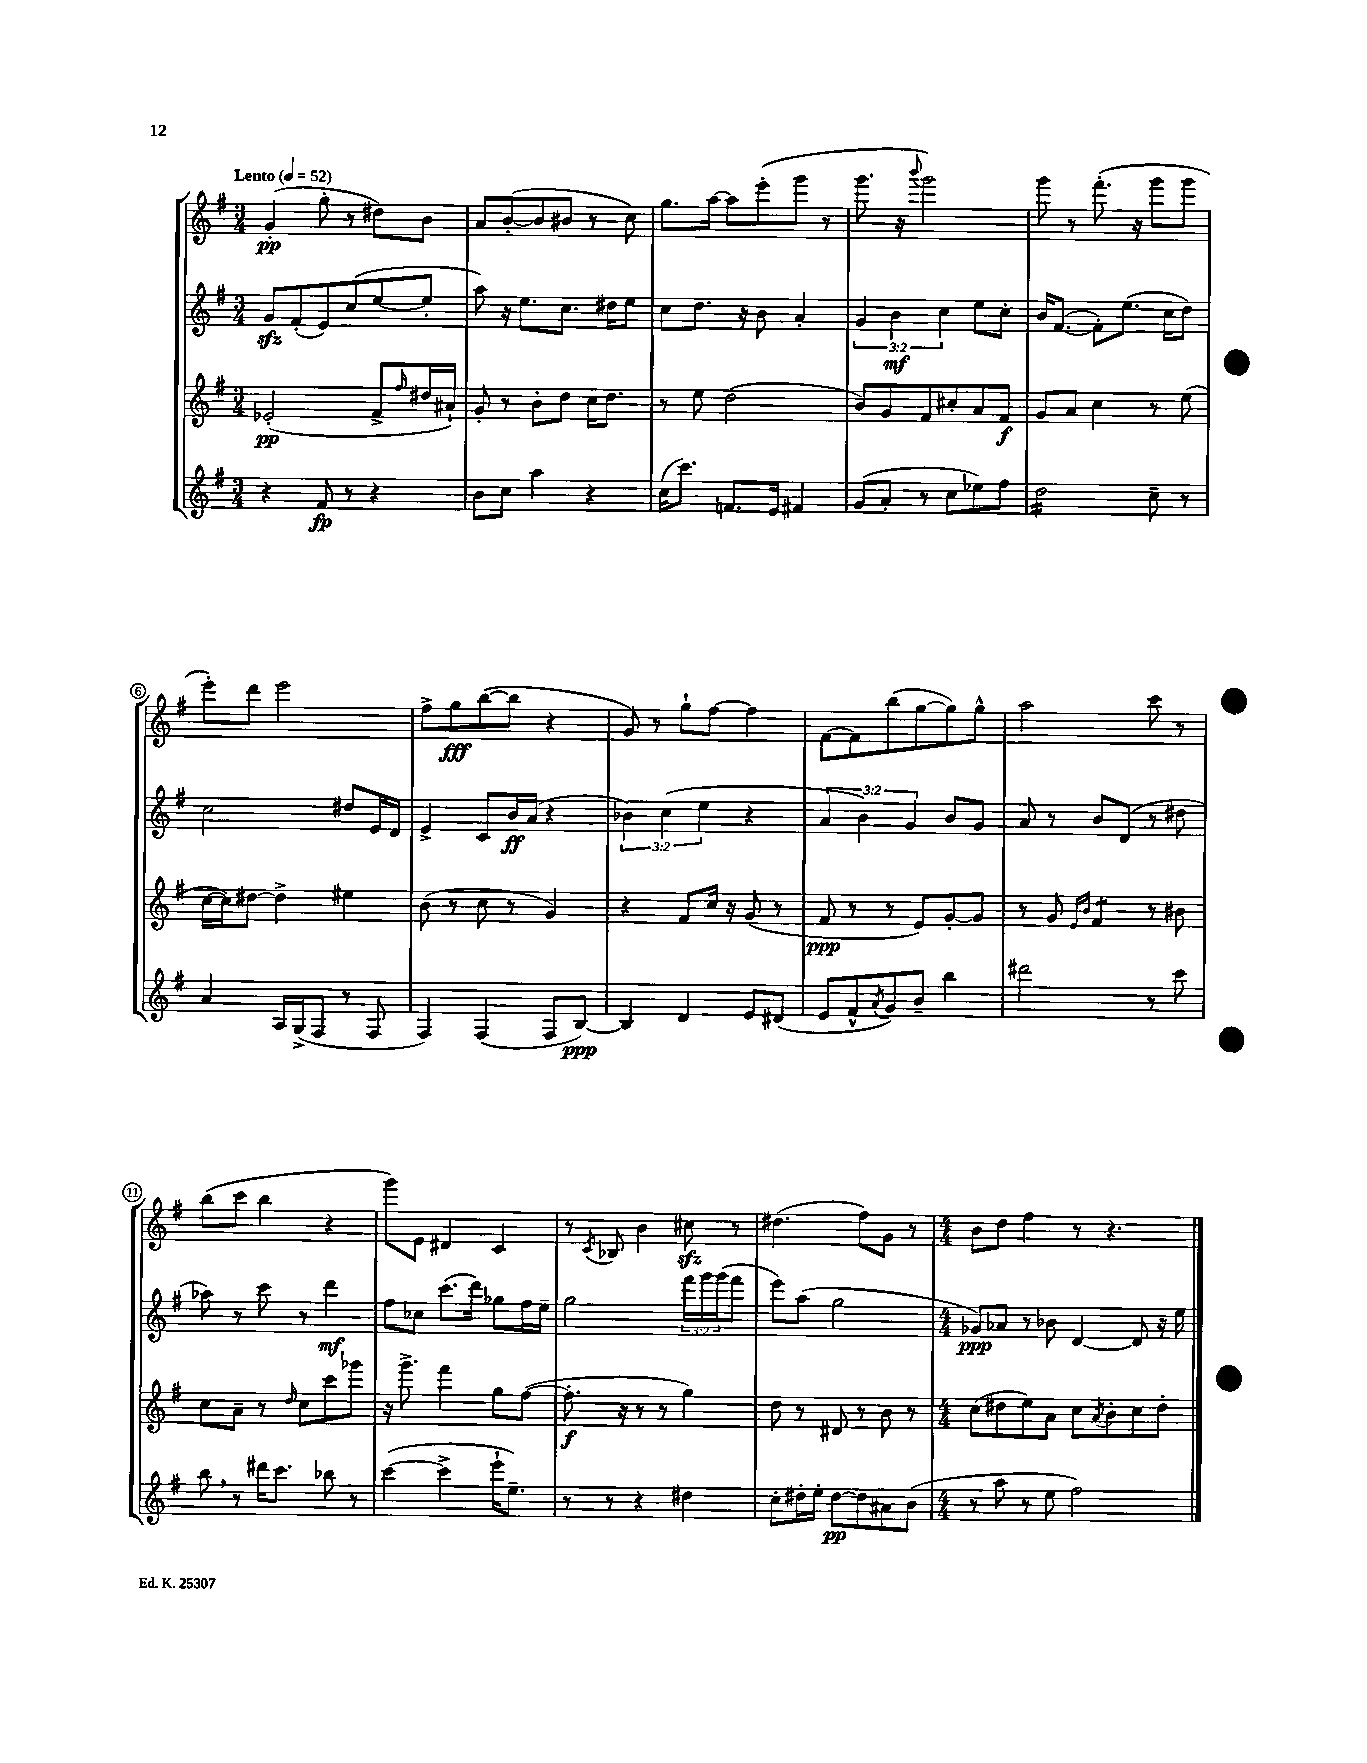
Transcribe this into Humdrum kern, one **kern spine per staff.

**kern	**dynam	**kern	**dynam	**kern	**dynam	**kern	**dynam
*part4	*part4	*part3	*part3	*part2	*part2	*part1	*part1
*staff4	*staff4	*staff3	*staff3	*staff2	*staff2	*staff1	*staff1
*clefG2	*	*clefG2	*	*clefG2	*	*clefG2	*
*k[f#]	*	*k[f#]	*	*k[f#]	*	*k[f#]	*
*M3/4	*	*M3/4	*	*M3/4	*	*M3/4	*
*MM52	*	*MM52	*	*MM52	*	*MM52	*
=1	=1	=1	=1	=1	=1	=1	=1
!	!	!	!	!	!	!LO:TX:a:B:t=Lento	!
4r	.	(2e-X'/	pp	8gzz/L	.	(4g'/	pp
.	.	.	.	(8f#'/	.	.	.
8f#/	fp	.	.	8e/)	.	8gg'\	.
8r	.	.	.	(8cc/	.	8r	.
4r	.	8f#^/L	.	[8ee/	.	8dd#X\L)	.
.	.	16qqff#/	.	.	.	.	.
.	.	16dd#X/L	.	8ee'/J]	.	8b\J	.
.	.	16a#X`/JJ)	.	.	.	.	.
=2	=2	=2	=2	=2	=2	=2	=2
8b\L	.	8g'/	.	8aa\)	.	8a/L	.
8cc\J	.	8r	.	16r	.	([8b'/	.
.	.	.	.	8.ee\L	.	.	.
4aa\	.	8b'\L	.	.	.	8b/]	.
.	.	8dd\J	.	8.cc\J	.	8b#X/J	.
4r	.	16cc\KL	.	.	.	8r	.
.	.	8.dd\J	.	16dd#X\KL	.	.	.
.	.	.	.	8ee\J	.	8cc\)	.
=3	=3	=3	=3	=3	=3	=3	=3
(16cc\KL	.	8r	.	8cc\L	.	8.gg\L	.
8.ccc\J)	.	.	.	.	.	.	.
.	.	8ee\	.	8.dd\J	.	.	.
.	.	.	.	.	.	[16aa\Jk	.
8.fn/L	.	(2dd\	.	.	.	8aa\L]	.
.	.	.	.	16r	.	.	.
.	.	.	.	8b\	.	(8eee'\	.
16e/Jk	.	.	.	.	.	.	.
4f#X/	.	.	.	4a'/	.	8ggg\J	.
.	.	.	.	.	.	8r	.
=4	=4	=4	=4	=4	=4	=4	=4
(8g/L	.	8b/L)	.	6g/	.	8.ggg\	.
8a'/J	.	8g/	.	.	.	.	.
.	.	.	.	6b\	mf	.	.
.	.	.	.	.	.	16r	.
.	.	.	.	.	.	8qqbbb/	.
8r	.	8f#/	.	.	.	2ggg\)	.
.	.	.	.	6cc\	.	.	.
8cc\L	.	8cc#X'/	.	.	.	.	.
8ee-X\)	.	8a/	.	8ee\L	.	.	.
8ff#\J	.	8f#/J	f	8cc'\J	.	.	.
=5	=5	=5	=5	=5	=5	=5	=5
*tremolo	*	*	*	*	*	*	*
16dd\LL	.	8g/L	.	16b/KL	.	8ggg\	.
16dd\	.	.	.	([8.f#/J	.	.	.
16dd\	.	8a/J	.	.	.	8r	.
16dd\	.	.	.	.	.	.	.
16dd\	.	4cc\	.	8f#'\L])	.	(8.fff#'\	.
16dd\	.	.	.	.	.	.	.
16dd\	.	.	.	(8.ee\J	.	.	.
16dd\JJ	.	.	.	.	.	16r	.
*Xtremolo	*	*	*	*	*	*	*
8cc~\	.	8r	.	.	.	8ggg\L	.
.	.	.	.	16cc\KL	.	.	.
8r	.	(8ee\	.	8dd\J)	.	8ggg\J	.
!!LO:LB:g=z
=6	=6	=6	=6	=6	=6	=6	=6
4a/	.	[16cc\LL	.	2cc\	.	8eee'\L)	.
.	.	16cc\J])	.	.	.	.	.
.	.	[8dd#X\J	.	.	.	8ddd\J	.
16A/LL	.	4dd#^\]	.	.	.	2eee\	.
(16G^/J	.	.	.	.	.	.	.
8F#/J	.	.	.	.	.	.	.
8r	.	4ee#X\	.	8dd#X/L	.	.	.
8F#/	.	.	.	16e/L	.	.	.
.	.	.	.	16d/JJ	.	.	.
=7	=7	=7	=7	=7	=7	=7	=7
4F#/)	.	(8b\	.	4e^/	.	8ff#^\L	.
.	.	8r	.	.	.	8gg\	fff
(4F#/	.	8cc\	.	8c/L	.	([8bb\	.
.	.	8r	.	16b/L	ff	8bb\J]	.
.	.	.	.	(16a/JJ	.	.	.
8F#/L	.	4g/)	.	4r	.	4r	.
[8B/J)	ppp	.	.	.	.	.	.
=8	=8	=8	=8	=8	=8	=8	=8
4B/]	.	4r	.	6b-X\)	.	8g/)	.
.	.	.	.	.	.	8r	.
.	.	.	.	(6cc\	.	.	.
4d/	.	8f#/L	.	.	.	8gg`\L	.
.	.	.	.	6ee\	.	.	.
.	.	16cc/Jk	.	.	.	[8ff#\J	.
.	.	16r	.	.	.	.	.
8e/L	.	(8g/	.	4r	.	4ff#\]	.
(8d#X/J	.	8r	.	.	.	.	.
=9	=9	=9	=9	=9	=9	=9	=9
8e/L	.	8f#/	ppp	6a/	.	[8f#\L	.
8f#^^/	.	8r	.	.	.	8f#\]	.
.	.	.	.	6b\)	.	.	.
8qa/	.	.	.	.	.	.	.
8g/)	.	8r	.	.	.	(8bb\	.
.	.	.	.	6g/	.	.	.
8b~/J	.	8e/L)	.	.	.	[8gg\	.
4bb\	.	[8g'/	.	8b/L	.	8gg\])	.
.	.	8g/J]	.	8g/J	.	8gg^^\J	.
=10	=10	=10	=10	=10	=10	=10	=10
2ddd#X\	.	8r	.	8a/	.	2aa\	.
.	.	8g/	.	8r	.	.	.
.	.	16qqe/LL	.	.	.	.	.
.	.	16qqb/JJ	.	.	.	.	.
*	*	*tremolo	*	*	*	*	*
.	.	8f#/L	.	8b/L	.	.	.
.	.	8f#/J	.	(8d/J	.	.	.
*	*	*Xtremolo	*	*	*	*	*
8r	.	8r	.	8r	.	8ccc\	.
8ccc\	.	8b#X\	.	8dd#X\	.	8r	.
!!LO:LB:g=z
=11	=11	=11	=11	=11	=11	=11	=11
8bb,\	.	8cc\L	.	8aa-X\)	.	(8bb\L	.
8r	.	8a~\J	.	8r	.	8ccc\J	.
16ddd#X\KL	.	8r	.	8ccc\	.	4bb\	.
8.ccc\J	.	.	.	.	.	.	.
.	.	16qqdd/	.	.	.	.	.
.	.	8cc\L	.	8r	.	.	.
8bb-X\	.	8ccc\	.	4ddd\	mf	4r	.
8r	.	8ggg-X\J	.	.	.	.	.
=12	=12	=12	=12	=12	=12	=12	=12
([4ccc\	.	16r	.	8ff#\L	.	8ggg\L)	.
.	.	8.ggg^\	.	.	.	.	.
.	.	.	.	8cc-X\J	.	8e\J	.
4ccc^\]	.	4fff#\	.	(8.ccc\L	.	4d#X/	.
.	.	.	.	16ddd\Jk)	.	.	.
16eee`\KL	.	8gg\L	.	8gg-X\L	.	4c/	.
8.ee~\J)	.	.	.	.	.	.	.
.	.	([8ff#\J	.	16ff#\L	.	.	.
.	.	.	.	16ee~\JJ	.	.	.
=13	=13	=13	=13	=13	=13	=13	=13
8r	.	8.ff#'\]	f	2gg\	.	8r	.
.	.	.	.	.	.	8qc/	.
8r	.	.	.	.	.	8B-X/	.
.	.	16r	.	.	.	.	.
4r	.	8r	.	.	.	4b\	.
.	.	8r	.	.	.	.	.
4dd#X\	.	4gg\)	.	24fff#\LL	.	8cc#Xzz\	.
.	.	.	.	24ggg\	.	.	.
.	.	.	.	(24ggg\J	.	.	.
.	.	.	.	8fff#\J	.	8r	.
=14	=14	=14	=14	=14	=14	=14	=14
8cc'\L	.	8dd\	.	8eee\L)	.	(4.dd#X\	.
16dd#X'\L	.	8r	.	(8aa\J	.	.	.
16ee'\JJ	.	.	.	.	.	.	.
[8dd#\L	pp	8d#X/	.	2gg\	.	.	.
8dd#\]	.	8r	.	.	.	8ff#\L)	.
8a#X\	.	8b\	.	.	.	8g\J	.
(8b\J	.	8r	.	.	.	8r	.
=15	=15	=15	=15	=15	=15	=15	=15
*M4/4	*	*M4/4	*	*M4/4	*	*M4/4	*
8r	.	(8cc\L	.	8g-X/L)	ppp	8b\L	.
8aa\	.	8dd#X\	.	8a-X/J	.	8dd\J	.
8r	.	8ee\)	.	8r	.	4ff#\	.
8ee\	.	8a\J	.	8b-X\	.	.	.
2ff#\)	.	8cc\L	.	[4d/	.	8r	.
.	.	8qa/	.	.	.	.	.
.	.	8b'\	.	.	.	4.r	.
.	.	8cc\	.	8d/]	.	.	.
.	.	8dd#'\J	.	16r	.	.	.
.	.	.	.	16ee\	.	.	.
==	==	==	==	==	==	==	==
*-	*-	*-	*-	*-	*-	*-	*-
